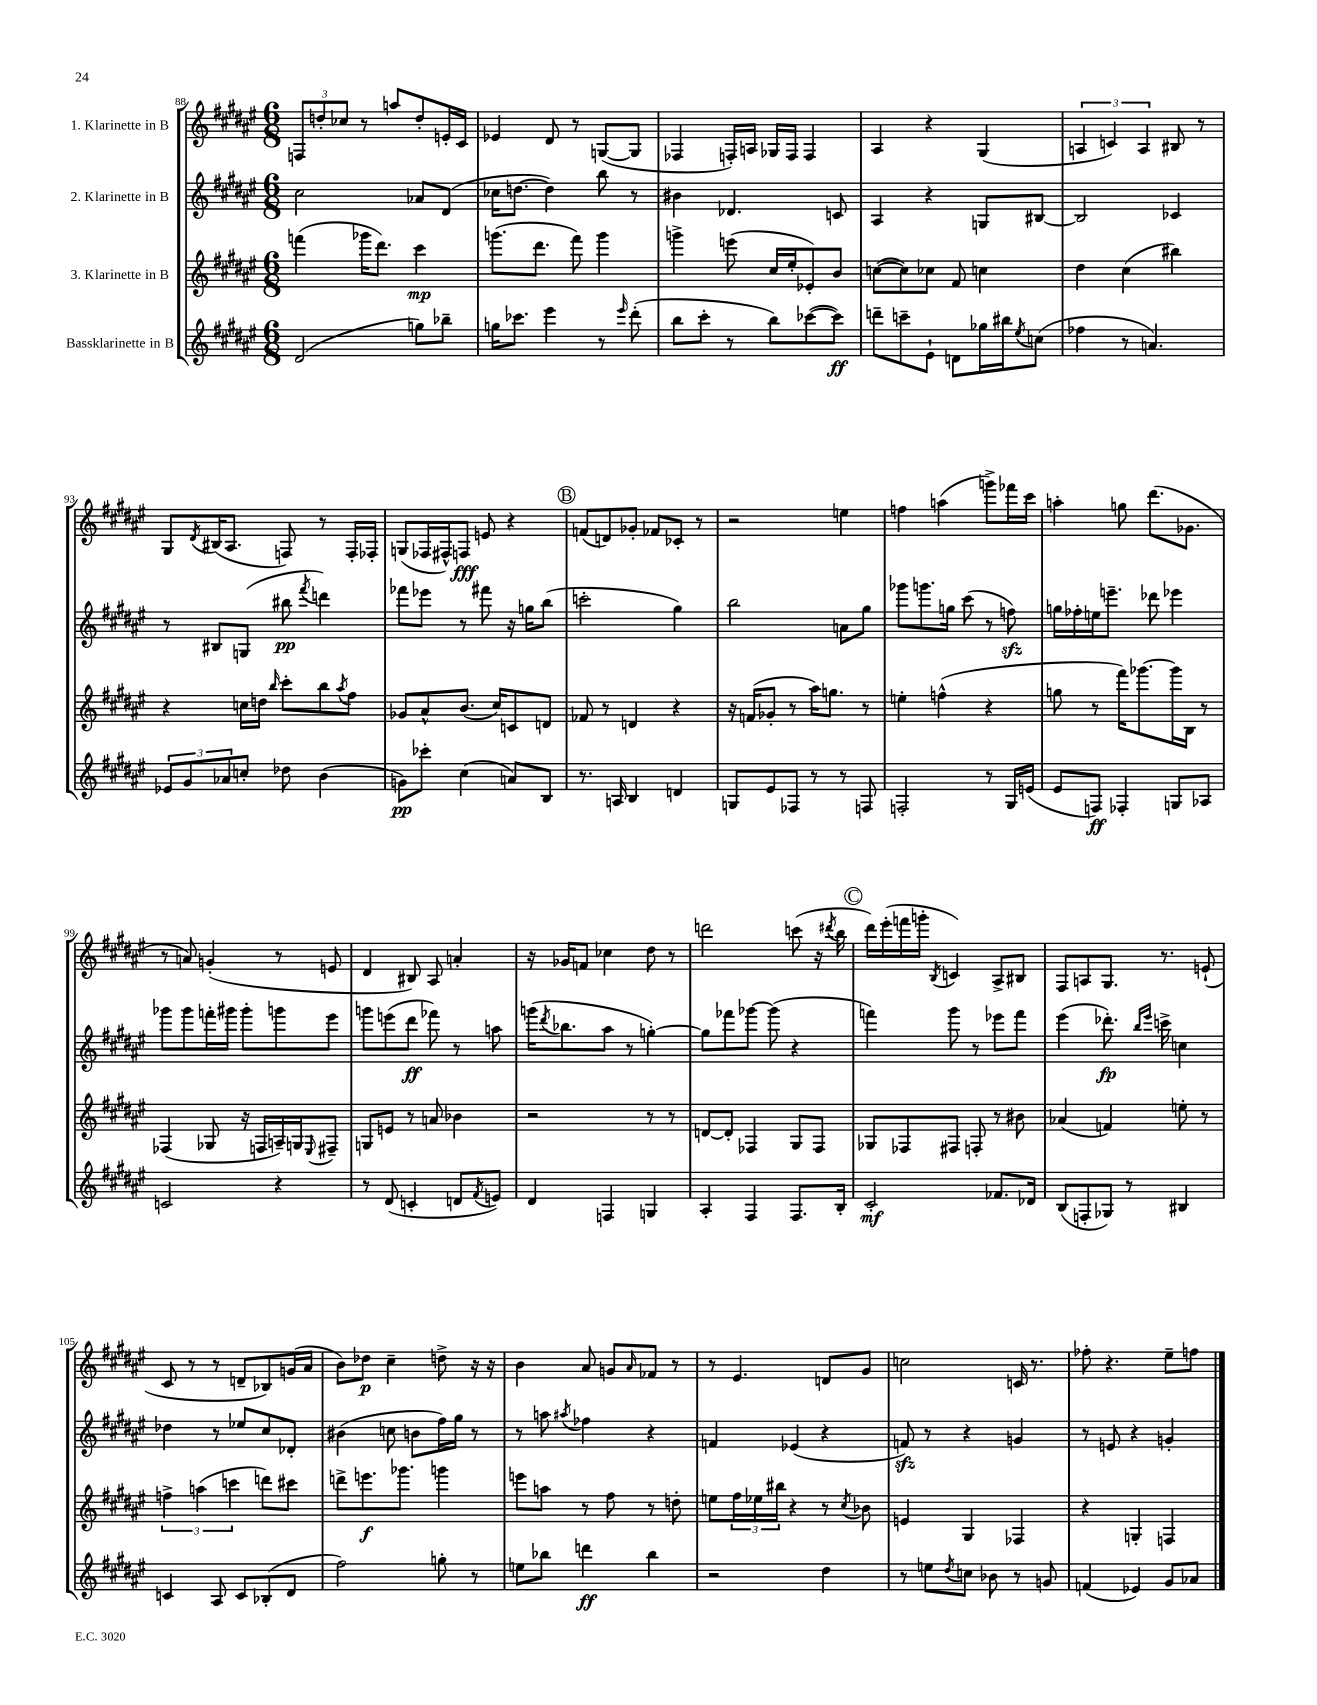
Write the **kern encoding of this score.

**kern	**kern	**kern	**kern
*staff4	*staff3	*staff2	*staff1
*clefG2	*clefG2	*clefG2	*clefG2
*k[f#c#g#d#a#e#]	*k[f#c#g#d#a#e#]	*k[f#c#g#d#a#e#]	*k[f#c#g#d#a#e#]
*M6/8	*M6/8	*M6/8	*M6/8
(2d#	(4fff	2cc#	12F
.	.	.	12dd'
.	.	.	12cc-
.	16ggg-	.	8r
.	8.ddd#)	.	.
.	.	.	8aa
8gg)	4ccc#	8a-	8dd'
8bb-~	.	(8d#	16e'
.	.	.	16c#
=	=	=	=
16gg	(8.ggg	16cc-	4e-
8.ccc-	.	[8.dd	.
.	8.ddd#	.	.
4eee#	.	4dd])	8d#
.	8fff#)	.	8r
8r	4ggg	8bb	([8G
16qqeee#	.	.	.
(8ddd#'	.	8r	8G]
=	=	=	=
8bb	4ggg^	4b#	4F-
8ccc#'	.	.	.
8r	(8eee	4.d-	16F')
.	.	.	16A
8bb)	16cc#	.	16G-
.	16ee#'	.	16F
([8ccc-	8e-')	.	4F
8ccc-])	8b	8c	.
=	=	=	=
8ddd~	([8cc	4A#	4A#
8ccc~	8cc])	.	.
8e#`	8cc-	4r	4r
8d	8f#	.	.
16gg-	4cc	8G	(4G#
16bb#	.	.	.
8qee#	.	.	.
(8cc	.	[8B#	.
=	=	=	=
4ff-	4dd#	2B#]	6A
.	.	.	6c)
8r	(4cc#	.	.
.	.	.	6A
4.a)	.	.	.
.	4bb#)	4c-	8B#
.	.	.	8r
=	=	=	=
12e-	4r	8r	8G#
12g#	.	.	.
.	.	.	8qd#
.	.	8B#	(16B#
12a-	.	.	.
.	.	.	8.A#
8cc'	16cc	(8G	.
.	16dd	.	.
.	16qqbb	.	.
8dd-	8ccc#'	8bb#	8F)
.	.	8qfff#	.
(4b	8bb	4ddd)	8r
.	8qaa#	.	.
.	8ff#	.	16F'
.	.	.	16F-'
=	=	=	=
8g)	8g-	8fff-	(8G
8ccc-'	8a#^^	8eee-	16F-
.	.	.	16F#^^)
(4cc#	(8.b	8r	8F
.	.	8fff#	8e
.	16cc#)	.	.
8a)	8c	16r	4r
.	.	16gg	.
8B	8d	(8bb	.
=	=	=	=
8.r	8f-	2ccc'	(8f
.	8r	.	8d)
16A	.	.	.
4B	4d	.	8g-'
.	.	.	8f-
4d	4r	4gg#)	8c-'
.	.	.	8r
=	=	=	=
8G	16r	2bb	2r
.	(16f	.	.
8e#	8g-'	.	.
8F-	8r	.	.
8r	16aa#)	.	.
.	8.gg	.	.
8r	.	8a	4ee
8F	8r	8gg#	.
=	=	=	=
2F'	4ee'	8ggg-	4ff
.	.	8.ggg	.
.	(4ff^^	.	(4aa
.	.	16gg	.
.	.	(8ccc#	.
8r	4r	8r	8ggg^)
16G#	.	8ff)	16fff-
(16e	.	.	16ccc#
=	=	=	=
8e#	8gg	16gg	4aa'
.	.	16ff-'	.
8F)	8r	16ee	.
.	.	8.eee~	.
4F-'	16fff#)	.	8gg
.	[8.ggg-	.	.
.	.	8ddd-	(8.ddd#
8G	16ggg-]	4eee-	.
.	16B	.	8.g-
8A-	8r	.	.
=	=	=	=
2c	(4F-	8ggg-	8r
.	.	8ggg-	8a)
.	8G-	16fff'	(4g'
.	.	16ggg#	.
.	16r	8ggg#'	.
.	16F	.	.
4r	16A~)	8ggg	8r
.	16G	.	.
.	8qqE#	.	.
.	8F#~	8eee#	8e
=	=	=	=
8r	8G	8ggg	4d#
(8d#	8e	(8eee	.
4c'	8r	8ddd#	8B#)
.	8a	8fff-)	8A#
8d	4b-	8r	4a'
8qf#	.	.	.
8e)	.	8aa	.
=	=	=	=
4d#	2r	(16ggg	16r
.	.	8qddd#	.
.	.	8.bb-	16g-
.	.	.	8f
4F	.	8aa#	4cc-
.	.	8r	.
4G	8r	[4gg')	8dd#
.	8r	.	8r
=	=	=	=
4A#'	[8d	8gg]	2ddd
.	8d']	8fff-	.
4F#	4F-	[8ggg-	.
.	.	(8ggg-]	.
8.F#	8G#	4r	(8ccc
.	8F-	.	16r
.	.	.	8qddd#
16B'	.	.	16bb
=	=	=	=
2c#'	8G-	4fff)	16ddd#)
.	.	.	(16eee#'
.	8F-	.	16fff
.	.	.	16ggg'
.	.	.	8qB
.	8F#	8ggg#	4c)
.	8F'	8r	.
8.f-	8r	8eee-	8A#^
.	8b#	8fff	8B#
16d-	.	.	.
=	=	=	=
(8B	(4a-	(4eee#	8F#
8F'	.	.	8A
8G-)	4f)	8.ddd-')	8.G#
8r	.	.	.
.	.	16qqbb	.
.	.	16qqeee#	.
.	.	16ccc^	8.r
4B#	8ee'	4cc	.
.	8r	.	(8e`
=	=	=	=
4c	6ff^	4dd-	8c#
.	.	.	8r
.	(6aa	.	.
8A#	.	8r	8r
.	6ccc	.	.
8c	.	8ee-	8d~
(8B-'	8ddd)	8cc#	8B-)
8d#	8ccc#	8d-'	(16g
.	.	.	16a#
=	=	=	=
2ff#)	8ddd^	(4b#	8b)
.	8.eee	.	8dd-
.	.	8cc	4cc#~
.	8.ggg-	.	.
.	.	8b	.
8gg'	4ggg	16ff#)	8dd^
.	.	16gg#	.
8r	.	8r	16r
.	.	.	16r
=	=	=	=
8ee	8eee	8r	4b
8bb-	8aa	8aa	.
.	.	8qaa#	.
4ddd	8r	4ff-	8a#
.	8ff#	.	8g
.	.	.	16qqa#
4bb-	8r	4r	8f-
.	8dd'	.	8r
=	=	=	=
2r	8ee	4f	8r
.	24ff#	.	4.e#
.	24ee-	.	.
.	24bb#	.	.
.	4r	(4e-	.
4dd#	8r	4r	8d
.	8qcc#	.	.
.	8b-	.	8g#
=	=	=	=
8r	4e	8f)	2cc
8ee	.	8r	.
8qdd#	.	.	.
8cc	4G#	4r	.
8b-	.	.	.
8r	4F-	4g	16c
.	.	.	8.r
8g	.	.	.
=	=	=	=
(4f	4r	8r	8ff-'
.	.	8e	4.r
4e-)	4G'	4r	.
8g#	4F	4g'	8ee#~
8a-	.	.	8ff
==	==	==	==
*-	*-	*-	*-
